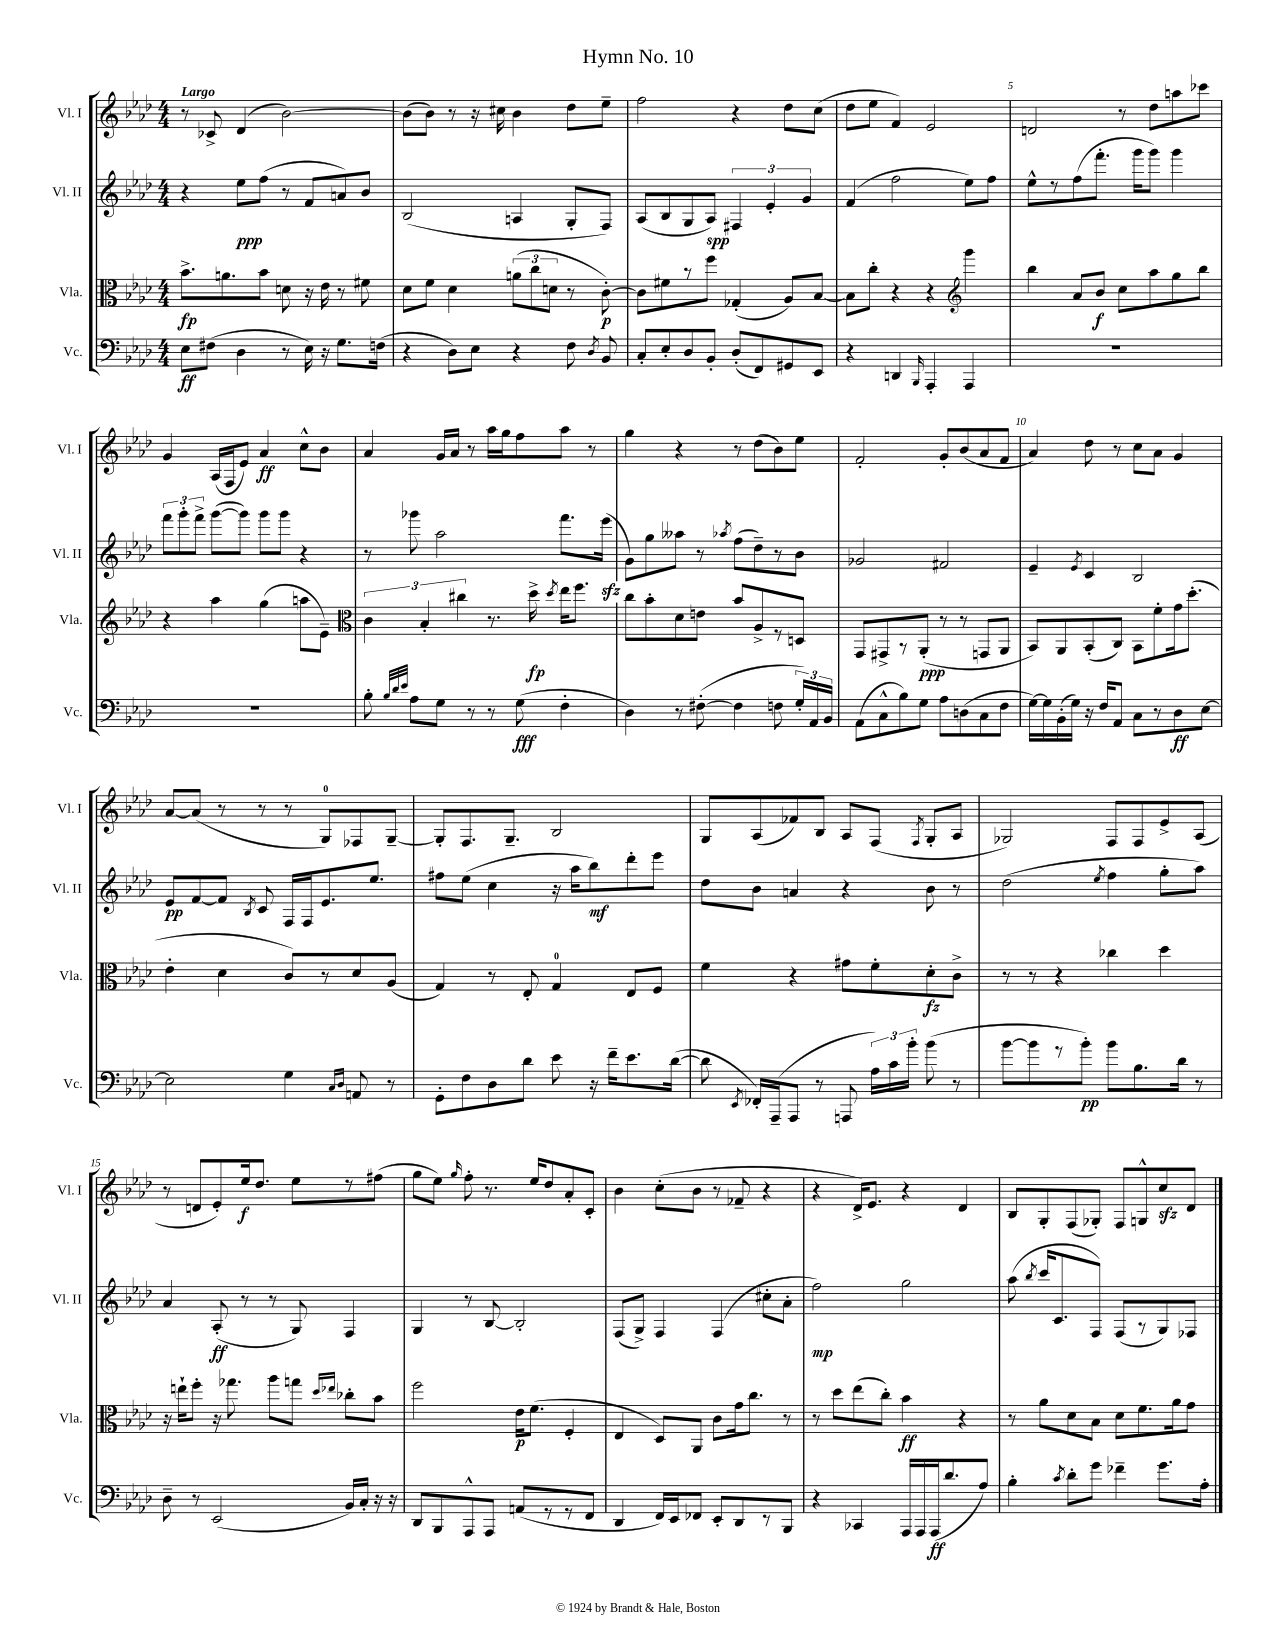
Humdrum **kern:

**kern	**dynam	**kern	**dynam	**kern	**dynam	**kern	**dynam
*part4	*part4	*part3	*part3	*part2	*part2	*part1	*part1
*staff4	*staff4	*staff3	*staff3	*staff2	*staff2	*staff1	*staff1
*I"Vc.	*	*I"Vla.	*	*I"Vl. II	*	*I"Vl. I	*
*I'Vc.	*	*I'Vla.	*	*I'Vl. II	*	*I'Vl. I	*
*clefF4	*	*clefC3	*	*clefG2	*	*clefG2	*
*k[b-e-a-d-]	*	*k[b-e-a-d-]	*	*k[b-e-a-d-]	*	*k[b-e-a-d-]	*
*M4/4	*	*M4/4	*	*M4/4	*	*M4/4	*
=1	=1	=1	=1	=1	=1	=1	=1
!	!	!	!	!	!	!LO:TX:a:B:t=Largo	!
8E-\L	ff	8.b-^\L	fp	4r	.	8r	.
(8F#X\J	.	.	.	.	.	8c-X^/	.
.	.	8.an\	.	.	.	.	.
4D-\	.	.	.	8ee-\L	ppp	(4d-/	.
.	.	8b-\J	.	(8ff\J	.	.	.
8r	.	8dn\	.	8r	.	[2b-\)	.
16E-\)	.	16r	.	8f/L	.	.	.
16r	.	16e-\	.	.	.	.	.
8.G\L	.	8r	.	8an/)	.	.	.
.	.	8f#X\	.	8b-/J	.	.	.
(16Fn\Jk	.	.	.	.	.	.	.
=2	=2	=2	=2	=2	=2	=2	=2
4r	.	8d-\L	.	(2B-/	.	(8b-\L]	.
.	.	8f\J	.	.	.	8b-\J)	.
8D-\L)	.	4d-\	.	.	.	8r	.
8E-\J	.	.	.	.	.	16r	.
.	.	.	.	.	.	16cc#X\	.
4r	.	(12an\L	.	4An/	.	4b-\	.
.	.	12cc\	.	.	.	.	.
.	.	12dn\J	.	.	.	.	.
8F\	.	8r	.	8G'/L	.	8dd-\L	.
8qD-/	.	.	.	.	.	.	.
8BB-/	.	[8c'\)	p	8F/J)	.	8ee-~\J	.
=3	=3	=3	=3	=3	=3	=3	=3
8C'/L	.	8c\L]	.	(8A-/L	.	2ff\	.
8E-'/	.	8f#X\	.	8B-/	.	.	.
8D-/	.	8r	.	8G/	.	.	.
8BB-'/J	.	8ff\J	.	8A-/J)	spp	.	.
(8D-'/L	.	(4G-X'/	.	6F#X/	.	4r	.
8FF/)	.	.	.	.	.	.	.
.	.	.	.	6e-'/	.	.	.
8GG#X/	.	8A-/L)	.	.	.	8dd-\L	.
.	.	.	.	6g/	.	.	.
8EE-/J	.	[8B-/J	.	.	.	(8cc\J	.
=4	=4	=4	=4	=4	=4	=4	=4
4r	.	8B-\L]	.	(4f/	.	8dd-\L	.
.	.	8cc'\J	.	.	.	8ee-\J	.
4DDn/	.	4r	.	2ff\	.	4f/)	.
16qqBBB-/	.	.	.	.	.	.	.
4AAA-'/	.	4r	.	.	.	2e-/	.
*	*	*clefG2	*	*	*	*	*
4AAA-/	.	4ggg\	.	8ee-\L)	.	.	.
.	.	.	.	8ff\J	.	.	.
=5	=5	=5	=5	=5	=5	=5	=5
1r	.	4bb-\	.	8ee-^^\L	.	2dn/	.
.	.	.	.	8r	.	.	.
.	.	8a-/L	.	(8ff\	.	.	.
.	.	8b-/J	f	8.fff'\J	.	.	.
.	.	8cc\L	.	.	.	8r	.
.	.	.	.	16ggg\KL	.	.	.
.	.	8aa-\	.	8ggg\J)	.	8dd-\L	.
.	.	8gg\	.	4ggg\	.	8aan\	.
.	.	8bb-\J	.	.	.	8ccc-X\J	.
!!LO:LB:g=z
=6	=6	=6	=6	=6	=6	=6	=6
1r	.	4r	.	12fff\L	.	4g/	.
.	.	.	.	12ggg'\	.	.	.
.	.	.	.	12fff^\J	.	.	.
.	.	4aa-\	.	([8ggg\L	.	(16A-/LL	.
.	.	.	.	.	.	16F/J	.
.	.	.	.	8ggg\J])	.	8e-/J)	.
.	.	(4gg\	.	8ggg\L	.	4a-/	ff
.	.	.	.	8ggg\J	.	.	.
.	.	8aan\L	.	4r	.	8cc^^\L	.
.	.	8e-~\J)	.	.	.	8b-\J	.
=7	=7	=7	=7	=7	=7	=7	=7
*	*	*clefC3	*	*	*	*	*
8B-'\	.	6c\	.	8r	.	4a-/	.
32qqB-/LLL	.	.	.	.	.	.	.
32qqd-/	.	.	.	.	.	.	.
32qqe-/JJJ	.	.	.	.	.	.	.
8A-\L	.	.	.	8ggg-X\	.	.	.
.	.	6B-'/	.	.	.	.	.
8G\J	.	.	.	2aa-\	.	16g/LL	.
.	.	.	.	.	.	16a-/JJ	.
.	.	6cc#X\	.	.	.	.	.
8r	.	.	.	.	.	8r	.
8r	.	8.r	.	.	.	16aa-\LL	.
.	.	.	.	.	.	16gg\J	.
(8G\	fff	.	.	.	.	8ff\	.
.	.	16dd-^\	fp	.	.	.	.
.	.	8qdd-/	.	.	.	.	.
4F'\	.	16ee-\KL	.	8.fff\L	.	8aa-\J	.
.	.	8.ff\J	.	.	.	.	.
.	.	.	.	.	.	8r	.
.	.	.	.	(16eee-zz\Jk	.	.	.
=8	=8	=8	=8	=8	=8	=8	=8
4D-\)	.	8cc\L	.	8g\L)	.	4gg\	.
.	.	8b-'\	.	8gg\	.	.	.
8r	.	8d-\	.	8aa--X\J	.	4r	.
([8F#X'\	.	8en\J	.	8r	.	.	.
.	.	.	.	8qaa-X/	.	.	.
4F#\]	.	8b-/L	.	(8ff\L	.	8r	.
.	.	8A-^/	.	8dd-~\)	.	(8dd-\L	.
8Fn\	.	8r	.	8r	.	8b-\)	.
24G'/LL)	.	8Dn/J	.	8b-\J	.	8ee-\J	.
24AA-/	.	.	.	.	.	.	.
24BB-/JJ	.	.	.	.	.	.	.
=9	=9	=9	=9	=9	=9	=9	=9
(8AA-\L	.	8GG/L	.	2g-X/	.	2f'/	.
8C^^\	.	8GG#X^/	.	.	.	.	.
8B-\)	.	8r	.	.	.	.	.
8G\J	.	(8AA-'/J	ppp	.	.	.	.
8A-\L	.	8r	.	2f#X/	.	8g'/L	.
(8Dn\	.	8r	.	.	.	(8b-/	.
8C\	.	8GGn/L	.	.	.	8a-/	.
8F\J	.	8AA-/J	.	.	.	8f/J	.
=10	=10	=10	=10	=10	=10	=10	=10
[16G\LL)	.	8BB-/L)	.	4e-~/	.	4a-/)	.
16G\]	.	.	.	.	.	.	.
(16BB-'\	.	8AA-/	.	.	.	.	.
16G\JJ)	.	.	.	.	.	.	.
.	.	.	.	8qe-/	.	.	.
16r	.	(8BB-'/	.	4c/	.	8dd-\	.
16F/KL	.	.	.	.	.	.	.
8AA-/J	.	8C/J)	.	.	.	8r	.
8C\L	.	8BB-\L	.	2B-/	.	8cc\L	.
8r	.	8f'\	.	.	.	8a-\J	.
8D-\	ff	16g\k	.	.	.	4g/	.
.	.	(8.dd-'\J	.	.	.	.	.
[8E-\J	.	.	.	.	.	.	.
!!LO:LB:g=z
=11	=11	=11	=11	=11	=11	=11	=11
2E-\]	.	4e-'\	.	8e-/L	pp	[8a-/L	.
.	.	.	.	[8f/	.	(8a-/J]	.
.	.	4d-\	.	8f/J]	.	8r	.
.	.	.	.	8qB-/	.	.	.
.	.	.	.	8c/	.	8r	.
4G\	.	8c/L)	.	16F/LL	.	8r	.
.	.	.	.	16F/J	.	.	.
.	.	8r	.	8.e-/	.	8G/L)	.
16qqC/LL	.	.	.	.	.	.	.
16qqD-/JJ	.	.	.	.	.	.	.
8AAn/	.	8d-/	.	.	.	8F-X/	.
.	.	.	.	8.ee-/J	.	.	.
8r	.	(8A-/J	.	.	.	[8G~/J	.
=12	=12	=12	=12	=12	=12	=12	=12
8GG'\L	.	4G/)	.	8ff#X\L	.	8G'/L]	.
8F\	.	.	.	(8ee-\J	.	8.F/	.
8D-\	.	8r	.	4cc\	.	.	.
.	.	.	.	.	.	8.G~/J	.
8d-\J	.	8E-'/	.	.	.	.	.
8e-\	.	4G/	.	16r	.	2B-/	.
.	.	.	.	16aa-\KL	.	.	.
16r	.	.	.	8bb-\)	mf	.	.
16f~\KL	.	.	.	.	.	.	.
8.e-\	.	8E-/L	.	8ddd-'\	.	.	.
.	.	8F/J	.	8eee-\J	.	.	.
([16d-\Jk	.	.	.	.	.	.	.
=13	=13	=13	=13	=13	=13	=13	=13
8d-\]	.	4f\	.	8dd-\L	.	8G/L	.
8qEE-/	.	.	.	.	.	.	.
16FF-X'/LL)	.	.	.	8b-\J	.	(8A-/	.
(16AAA-~/J	.	.	.	.	.	.	.
8AAA-/J	.	4r	.	4an/	.	8f-X/)	.
8r	.	.	.	.	.	8B-/J	.
8AAAn/	.	8g#X\L	.	4r	.	8A-/L	.
24A-\LL)	.	8f'\	.	.	.	(8F/J	.
24c\	.	.	.	.	.	.	.
24b-'\JJ	.	.	.	.	.	.	.
.	.	.	.	.	.	8qF/	.
(8b-\	.	8d-'\	fz	8b-\	.	8G'/L	.
8r	.	8c^\J	.	8r	.	8A-/J	.
=14	=14	=14	=14	=14	=14	=14	=14
[8b-\L	.	8r	.	(2dd-\	.	2G-X/)	.
8b-\]	.	8r	.	.	.	.	.
8r	.	4r	.	.	.	.	.
8b-'\J)	pp	.	.	.	.	.	.
.	.	.	.	8qee-/	.	.	.
8b-\L	.	4cc-X\	.	4ff\	.	8F/L	.
8.B-\	.	.	.	.	.	8F/	.
.	.	4dd-\	.	8gg'\L	.	8e-^/	.
16d-\Jk	.	.	.	.	.	.	.
8r	.	.	.	8aa-\J)	.	(8A-/J	.
!!LO:LB:g=z
=15	=15	=15	=15	=15	=15	=15	=15
8D-~\	.	16r	.	4a-/	.	8r	.
.	.	16een`\KL	.	.	.	.	.
8r	.	8ff'\J	.	.	.	8dn/L	.
(2EE-/	.	16r	.	(8A-'/	ff	8e-'/)	.
.	.	8.gg-X\	.	.	.	.	.
.	.	.	.	8r	.	16ee-/k	f
.	.	.	.	.	.	8.dd-/J	.
.	.	8aa-\L	.	8r	.	.	.
.	.	8ggn\J	.	8G/)	.	8ee-\L	.
.	.	16qqdd-/LL	.	.	.	.	.
.	.	16qqee-X/JJ	.	.	.	.	.
16BB-/LL)	.	8cc-X'\L	.	4F/	.	8r	.
16C'/JJ	.	.	.	.	.	.	.
16r	.	8b-\J	.	.	.	(8ff#X\J	.
16r	.	.	.	.	.	.	.
=16	=16	=16	=16	=16	=16	=16	=16
8DD-/L	.	2ff\	.	4G/	.	8gg\L	.
8BBB-/	.	.	.	.	.	8ee-\J)	.
.	.	.	.	.	.	16qqgg/	.
8AAA-^^/	.	.	.	8r	.	8ff'\	.
8AAA-/J	.	.	.	[8B-/	.	8.r	.
(8AAn/L	.	16e-\KL	p	2B-'/]	.	.	.
.	.	(8.f\J	.	.	.	16ee-/KL	.
8r	.	.	.	.	.	8dd-/	.
8r	.	4F'/	.	.	.	8a-'/	.
8FF/J	.	.	.	.	.	8c'/J	.
=17	=17	=17	=17	=17	=17	=17	=17
4DD-/	.	4E-/	.	(8F/L	.	4b-\	.
.	.	.	.	8G^/J)	.	.	.
16FF/LL)	.	8D-/L)	.	4F/	.	(8cc'\L	.
16EE-/J	.	.	.	.	.	.	.
8FF-X/J	.	8AA-/J	.	.	.	8b-\J	.
8EE-'/L	.	8c\L	.	(4F/	.	8r	.
8DD-/	.	16g\k	.	.	.	8f-X~/	.
.	.	8.cc\J	.	.	.	.	.
8r	.	.	.	8cc#X'\L	.	4r	.
8BBB-/J	.	8r	.	8a-'\J	.	.	.
=18	=18	=18	=18	=18	=18	=18	=18
4r	.	8r	.	2ff\)	mp	4r	.
.	.	8dd-\L	.	.	.	.	.
4CC-X/	.	(8ee-\	.	.	.	16d-^/KL)	.
.	.	.	.	.	.	8.e-/J	.
.	.	8cc'\J)	.	.	.	.	.
16AAA-/LL	.	4b-\	ff	2gg\	.	4r	.
16AAA-/	.	.	.	.	.	.	.
(16AAA-/J	ff	.	.	.	.	.	.
8.d-/	.	.	.	.	.	.	.
.	.	4r	.	.	.	4d-/	.
8A-/J)	.	.	.	.	.	.	.
=19	=19	=19	=19	=19	=19	=19	=19
4B-'\	.	8r	.	(8aa-\	.	8B-/L	.
.	.	.	.	8qbb-/	.	.	.
.	.	8a-\L	.	16ccc/KL	.	8G'/	.
.	.	.	.	8.c/	.	.	.
8qc/	.	.	.	.	.	.	.
8d-'\L	.	8d-\	.	.	.	(8F/	.
8g\J	.	8B-\J	.	8F/J)	.	8G-X'/J)	.
4f-X~\	.	8d-\L	.	(8F/L	.	8F/L	.
.	.	8.f\	.	8r	.	8Gn^^/	.
8.g\L	.	.	.	8G/)	.	8cczz/	.
.	.	16a-\k	.	.	.	.	.
.	.	8g\J	.	8F-X/J	.	8d-/J	.
16A-'\Jk	.	.	.	.	.	.	.
==	==	==	==	==	==	==	==
*-	*-	*-	*-	*-	*-	*-	*-
